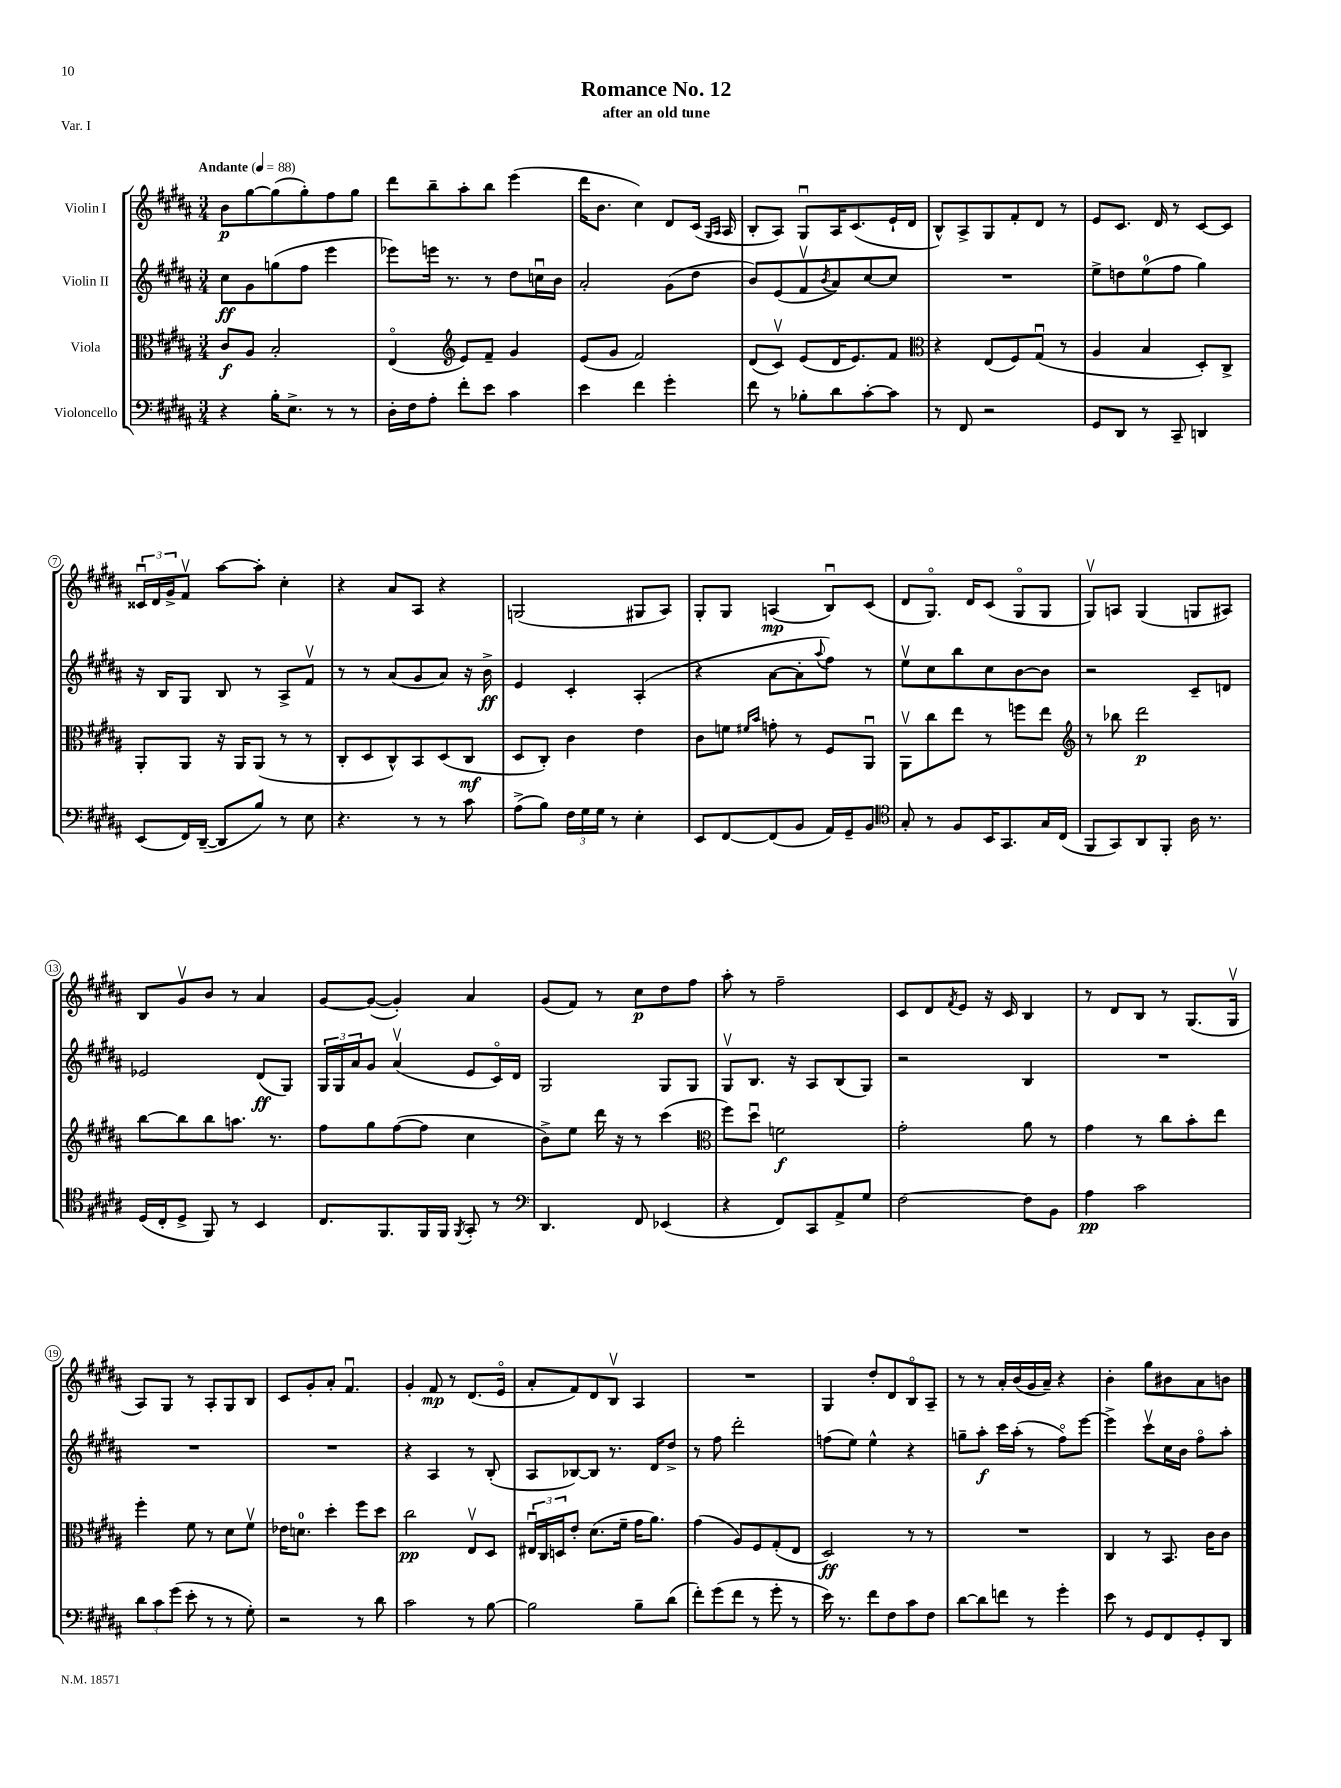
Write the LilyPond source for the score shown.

\header { title = "Romance No. 12" subtitle = "after an old tune" piece = "Var. I" }
<<
\new StaffGroup <<
\new Staff = "s0" \with { instrumentName = "Violin I" } {
    \clef treble \key b \major \numericTimeSignature \time 3/4 \tempo "Andante" 4 = 88
    b'8\p gis''8~ gis''8( gis''8-.) fis''8 gis''8 |
    dis'''8 b''8-- ais''8-. b''8 e'''4( |
    dis'''16 b'8. cis''4) dis'8 cis'16( \grace { gis16 ais16 } ais16 |
    b8-. ais8) gis8\downbow ais16 cis'8.( e'16-! dis'16 |
    b8-^) ais8-> gis8 fis'8-. dis'8 r8 |
    e'8 cis'8. dis'16 r8 cis'8~ cis'8 |
    \tuplet 3/2 { cisis'16\downbow dis'16 gis'16-> } fis'8\upbow ais''8~ ais''8-. cis''4-. |
    r4 ais'8 ais8 r4 |
    g2( gis8 ais8) |
    gis8-. gis8 a4\mp( b8\downbow) cis'8( |
    dis'8 gis8.\flageolet) dis'16 cis'8( gis8\flageolet gis8 |
    gis8\upbow) a8 gis4( g8 ais8) |
    b8 gis'8\upbow b'8 r8 ais'4 |
    gis'8~ gis'8~( gis'4-.) ais'4 |
    gis'8( fis'8) r8 cis''8\p dis''8 fis''8 |
    ais''8-. r8 fis''2-- |
    cis'8 dis'8 \acciaccatura { fis'8 } e'8 r16 cis'16 b4 |
    r8 dis'8 b8 r8 gis8.( gis16\upbow |
    ais8) gis8 r8 ais8-. gis8 b8 |
    cis'8 gis'8-. ais'8-. fis'4.\downbow |
    gis'4-. fis'8\mp r8 dis'8.( e'16\flageolet |
    ais'8-. fis'8) dis'8 b8\upbow ais4 |
    R2. |
    gis4 dis''8-. dis'8 b8\flageolet ais8-- |
    r8 r8 ais'16-. b'16( gis'16 ais'16--) r4 |
    b'4-. gis''8 bis'8 ais'8 b'8 \bar "|." |
}
\new Staff = "s1" \with { instrumentName = "Violin II" } {
    \clef treble \key b \major \numericTimeSignature \time 3/4
    cis''8\ff gis'8 g''8( fis''8 e'''4 |
    ees'''8) e'''16 r8. r8 dis''8 c''16\downbow b'16 |
    ais'2-. gis'8( dis''8 |
    b'8) e'8( fis'8\upbow \acciaccatura { b'8 } ais'8) cis''8~ cis''8 |
    R2. |
    e''8-> d''8 e''8-0( fis''8 gis''4) |
    r16 b16 gis8 b8 r8 ais8-> fis'8\upbow |
    r8 r8 ais'8( gis'8 ais'8) r16 b'16->\ff |
    e'4 cis'4-. ais4-.( |
    r4 ais'8~ ais'8-. \appoggiatura { ais''8 } fis''8) r8 |
    e''8\upbow cis''8 b''8 cis''8 b'8~ b'8 |
    r2 cis'8-- d'8 |
    ees'2 dis'8\ff( gis8) |
    \tuplet 3/2 { gis16 gis16 ais'16 } gis'8 ais'4\upbow( e'8 cis'16\flageolet) dis'16 |
    gis2 gis8 gis8 |
    gis8\upbow b8. r16 ais8 b8( gis8) |
    r2 b4 |
    R2. |
    R2. |
    R2. |
    r4 ais4 r8 b8-.( |
    ais8 bes8~) bes8 r8. dis'16 dis''8-> |
    r8 fis''8 dis'''2-. |
    f''8( e''8) e''4-^ r4 |
    g''8-- ais''8-.\f cis'''16 ais''16-.( r8 fis''8\flageolet) e'''8~ |
    e'''4-> cis'''8\upbow cis''16 b'16 fis''8\flageolet ais''8-. \bar "|." |
}
\new Staff = "s2" \with { instrumentName = "Viola" } {
    \clef alto \key b \major \numericTimeSignature \time 3/4
    cis'8\f ais8 b2-. |
    e4\flageolet( \clef treble e'8) fis'8-- gis'4 |
    e'8( gis'8 fis'2) |
    dis'8( cis'8\upbow) e'8( dis'16 e'8.) fis'8 |
    \clef alto r4 e8( fis8) gis8\downbow( r8 |
    ais4 b4 dis8-.) cis8-> |
    ais,8-. ais,8 r16 ais,16 ais,8( r8 r8 |
    cis8-. dis8 cis8-^) b,8 dis8( cis8\mf |
    dis8 cis8-.) cis'4 e'4 |
    cis'8 f'8 \grace { fis'16 b'16 } g'8-. r8 fis8 ais,8\downbow |
    ais,8\upbow cis''8 e''8 r8 f''8 e''8 |
    \clef treble r8 bes''8 dis'''2\p |
    b''8~ b''8 b''8 a''8. r8. |
    fis''8 gis''8 fis''8~( fis''8 cis''4 |
    b'8->) e''8 dis'''16 r16 r8 cis'''4( |
    \clef alto fis''8) dis''8\downbow f'2\f |
    gis'2-. ais'8 r8 |
    gis'4 r8 cis''8 b'8-. e''8 |
    fis''4-. fis'8 r8 dis'8 fis'8\upbow |
    ees'16 d'8.-0 dis''4-. fis''8 dis''8 |
    cis''2\pp e8\upbow dis8 |
    \tuplet 3/2 { eis16\downbow cis16 d16 } e'8-. dis'8.( fis'16-- gis'16 ais'8.) |
    gis'4( ais8) fis8 gis8-.( e8 |
    dis2\ff) r8 r8 |
    R2. |
    cis4 r8 b,8. cis'16 cis'8 \bar "|." |
}
\new Staff = "s3" \with { instrumentName = "Violoncello" } {
    \clef bass \key b \major \numericTimeSignature \time 3/4
    r4 b16-. e8.-> r8 r8 |
    dis16-. fis16 ais8-. fis'8-. e'8 cis'4 |
    e'4 fis'4 gis'4-. |
    fis'8 r8 bes8-. dis'8 cis'8~-. cis'8 |
    r8 fis,8 r2 |
    gis,8 dis,8 r8 cis,8-- d,4 |
    e,8( fis,16) dis,16~--( dis,8 b8) r8 e8 |
    r4. r8 r8 cis'8 |
    ais8->( b8) \tuplet 3/2 { fis16 gis16 gis16 } r8 e4-. |
    e,8 fis,8~ fis,8( b,8 ais,16) gis,16-- b,8 |
    \clef tenor gis8-. r8 fis8 b,16 gis,8. gis16 cis16( |
    fis,8 gis,8) ais,8 fis,8-. ais16 r8. |
    dis16( cis16-. dis8-> fis,8) r8 b,4 |
    cis8. fis,8. fis,16 fis,16 \acciaccatura { fis,8 } gis,8-. r8 |
    \clef bass dis,4. fis,8 ees,4( |
    r4 fis,8) cis,8 ais,8-> gis8 |
    fis2~ fis8 b,8 |
    ais4\pp cis'2 |
    \tuplet 3/2 { dis'8 cis'8 gis'8( } e'8-. r8 r8 gis8-.) |
    r2 r8 dis'8 |
    cis'2 r8 b8~ |
    b2 b8-- dis'8( |
    fis'8-.) gis'8( fis'8 r8 gis'8-. r8 |
    e'16) r8. fis'8 fis8 cis'8 fis8 |
    dis'8~ dis'8 f'8 r8 gis'4-. |
    e'8 r8 gis,8 fis,8 gis,8-. dis,8 \bar "|." |
}
>>
>>
\layout { \context { \Score \override BarNumber.stencil = #(make-stencil-circler 0.1 0.3 ly:text-interface::print) } }
